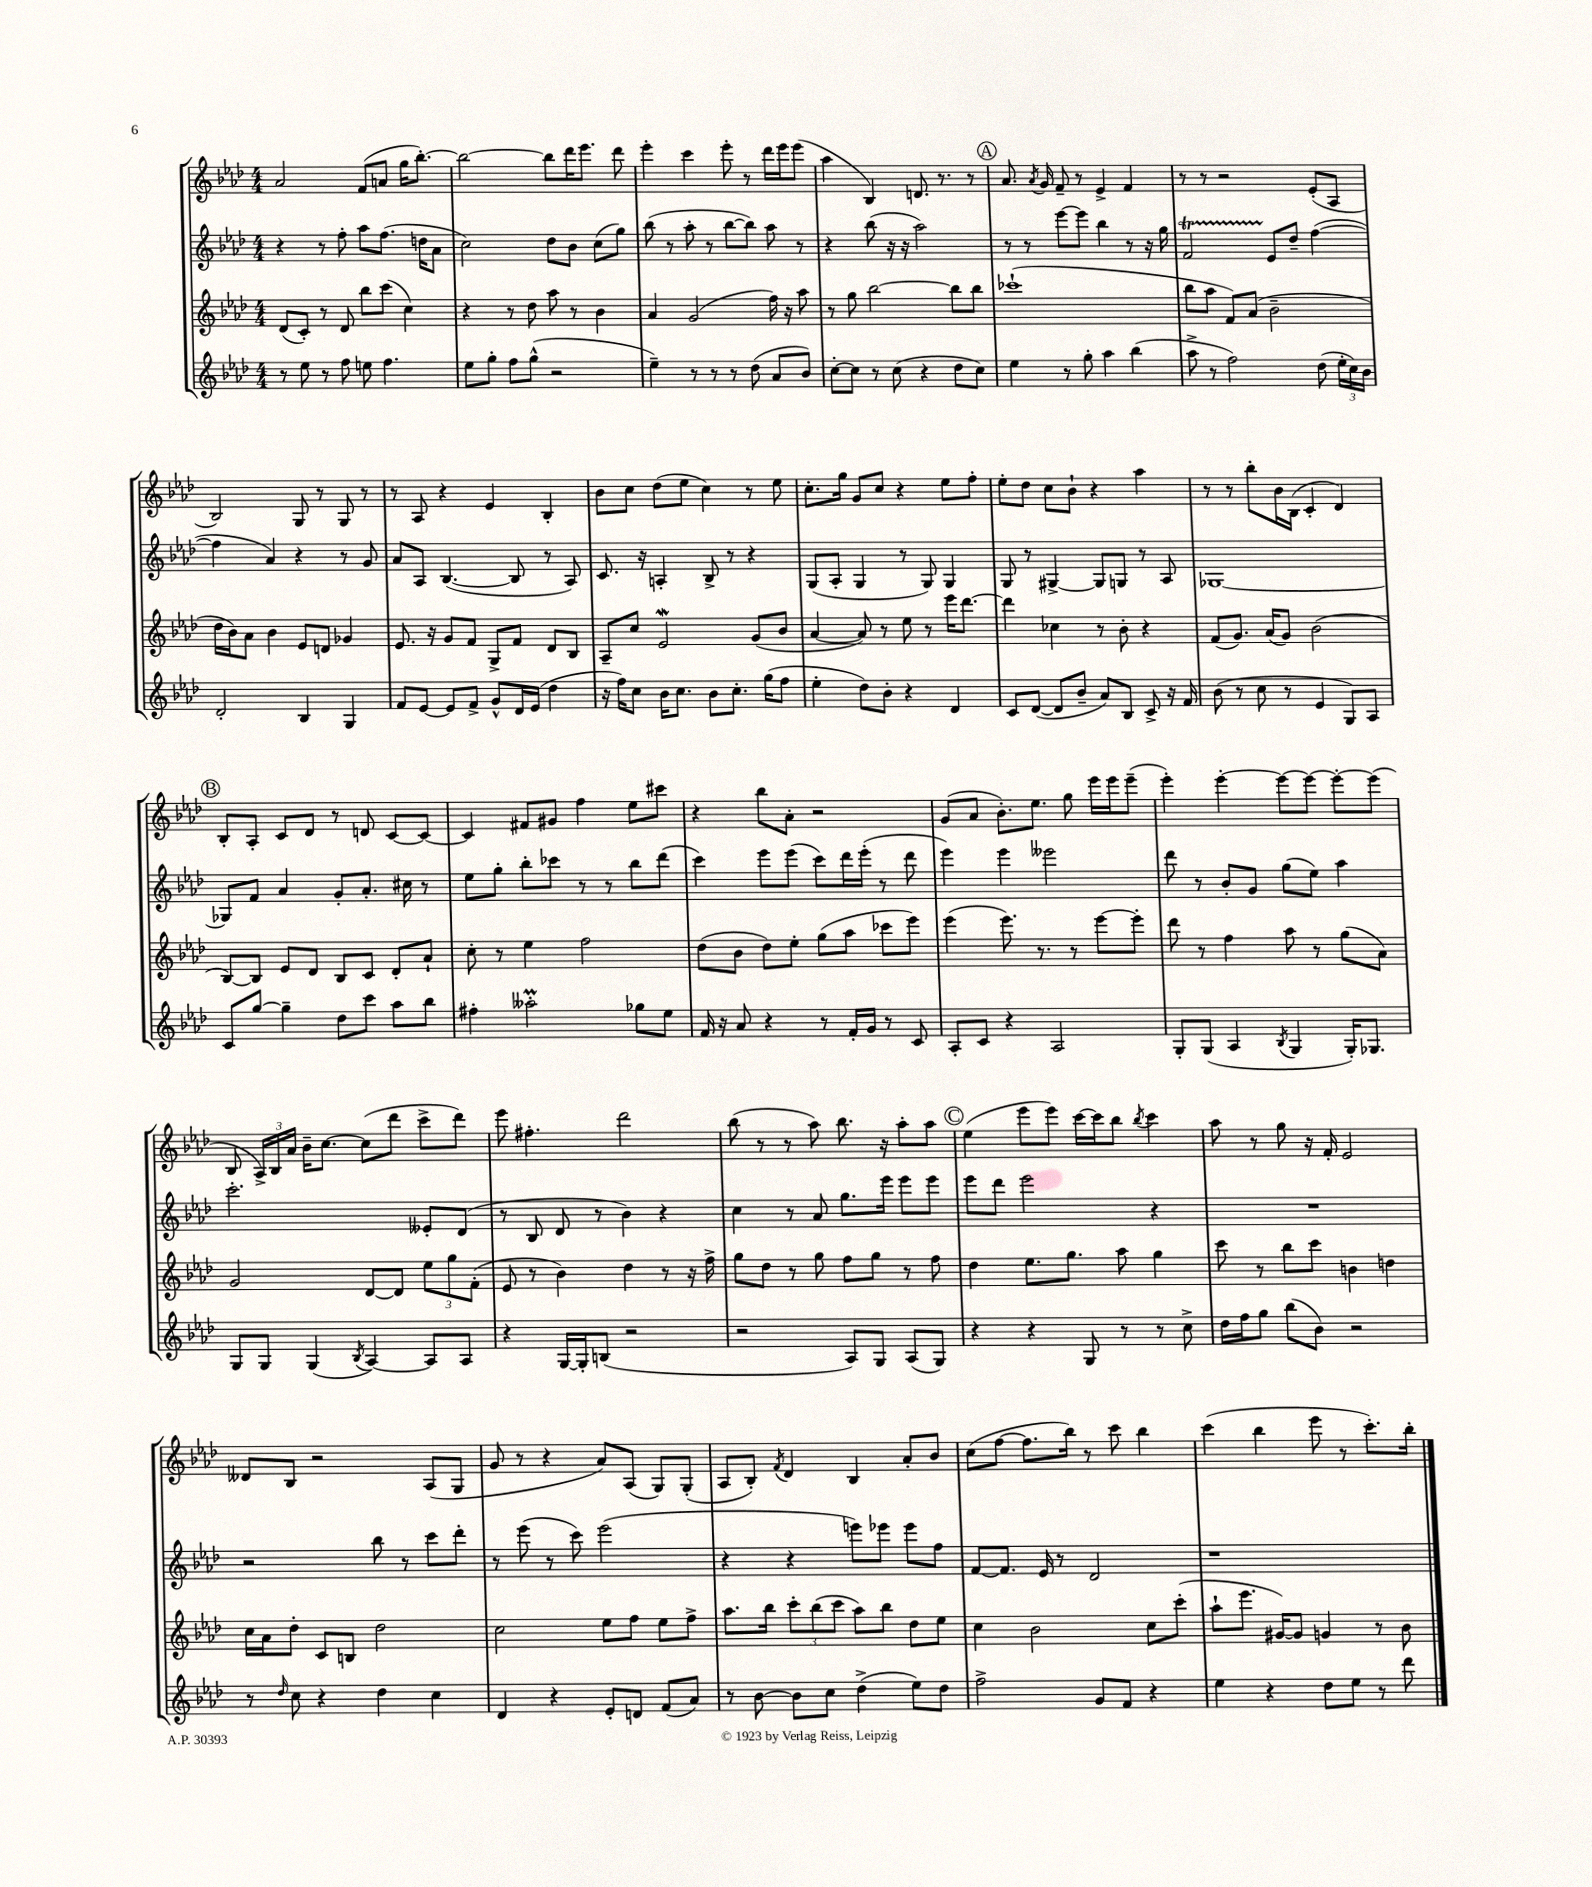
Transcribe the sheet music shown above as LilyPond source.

<<
\new StaffGroup <<
\new Staff = "s0" {
    \clef treble \key aes \major \numericTimeSignature \time 4/4
    \autoBeamOff aes'2 f'8[( a'8] g''16[ bes''8.]~-.) |
    bes''2~ bes''8[ des'''16 ees'''8.] des'''8 |
    ees'''4-. c'''4 ees'''8-. r8 des'''16[ ees'''16 ees'''8]( |
    aes''4 bes4) d'8. r8. r8 |
    \mark \markup { \circle "A" } aes'8. \acciaccatura { aes'8 } g'16 f'8-- r8 ees'4-> f'4 |
    r8 r8 r2 ees'8[-.( aes8] |
    bes2) g8 r8 g8 r8 |
    r8 aes8 r4 ees'4 bes4-. |
    bes'8[ c''8] des''8[( ees''8] c''4) r8 ees''8 |
    c''8.[-. g''16] g'8[ c''8] r4 ees''8[ f''8]-. |
    ees''8[-. des''8] c''8[ bes'8]-! r4 aes''4 |
    r8 r8 bes''8[-. bes'16 bes16]( c'4-. des'4) |
    \mark \markup { \circle "B" } bes8[-. aes8]-. c'8[ des'8] r8 d'8 c'8[~ c'8]~ |
    c'4 fis'8[ gis'8] f''4 ees''8[ cis'''8] |
    r4 bes''8[ aes'8]-. r2 |
    g'8[( aes'8] bes'8.[-.) ees''8.] g''8 ees'''16[ ees'''16 ees'''8]--( |
    ees'''4-.) ees'''4~-. ees'''8[~ ees'''8]~ ees'''8[~-. ees'''8]( |
    bes8 \tuplet 3/2 { aes16[->) bes16 aes'16] } bes'16[-- c''8.]~ c''8[( des'''8] c'''8[-> des'''8]) |
    ees'''8 fis''4.-. des'''2 |
    bes''8( r8 r8 aes''8) bes''8. r16 aes''8[-. aes''8] |
    \mark \markup { \circle "C" } ees''4( ees'''8[ ees'''8]) c'''16[~ c'''16 bes''8] \acciaccatura { bes''8 } c'''4 |
    aes''8 r8 g''8 r16 f'16-. ees'2 |
    deses'8[ bes8] r2 aes8[( g8] |
    g'8 r8 r4 aes'8[) aes8]( g8[) g8]-.( |
    aes8[ bes8]-.) \acciaccatura { f'8 } des'4 bes4 aes'8[-. bes'8] |
    c''8[( f''8]~ f''8.[ bes''16]) r8 c'''8 bes''4 |
    c'''4( bes''4 ees'''8 r8 c'''8.[-.) bes''16]-. \bar "|." |
}
\new Staff = "s1" {
    \clef treble \key aes \major \numericTimeSignature \time 4/4
    \autoBeamOff r4 r8 f''8-. aes''8[ f''8.]( d''16[ aes'8] |
    c''2) des''8[ bes'8] c''8[( g''8]) |
    bes''8( r8 aes''8-. r8 bes''8[~ bes''8]) aes''8 r8 |
    r4 bes''8( r16 r16 aes''2) |
    \mark \markup { \circle "A" } r8 r8 ees'''8[~ ees'''8] bes''4 r8 r16 g''16 |
    f'2\startTrillSpan ees'8[\stopTrillSpan des''8]-- f''4~( |
    f''4 aes'4) r4 r8 g'8 |
    aes'8[ aes8] bes4.~( bes8 r8 aes8) |
    c'8. r16 a4-. bes8-> r8 r4 |
    g8[( aes8]-. g4 r8 g8) g4 |
    g8 r8 gis4~-> gis8[ g8] r8 aes8 |
    ges1~ |
    \mark \markup { \circle "B" } ges8[ f'8] aes'4 g'8[-. aes'8.]-. cis''16 r8 |
    ees''8[ g''8]-. bes''8[-. ces'''8] r8 r8 bes''8[ des'''8]( |
    c'''4) ees'''8[ ees'''8]( c'''8[) des'''16 ees'''16]-.( r8 des'''8 |
    ees'''4) ees'''4 eeses'''2 |
    des'''8 r8 bes'8[-. g'8] g''8[( ees''8]) aes''4 |
    c'''2.-. eeses'8[-. des'8]( |
    r8 bes8 des'8 r8 bes'4) r4 |
    c''4 r8 aes'8 g''8.[ ees'''16] ees'''8[ ees'''8] |
    \mark \markup { \circle "C" } ees'''8[ des'''8] ees'''2 r4 |
    R1 |
    r2 bes''8 r8 c'''8[ des'''8]-. |
    r8 ees'''8( r8 c'''8) ees'''2( |
    r4 r4 e'''8[) ees'''8] ees'''8[ f''8] |
    f'8[~ f'8.] ees'16 r8 des'2 |
    r1 \bar "|." |
}
\new Staff = "s2" {
    \clef treble \key aes \major \numericTimeSignature \time 4/4
    \autoBeamOff des'8[( c'8]-.) r8 des'8 bes''8[ c'''8]( c''4) |
    r4 r8 des''8 aes''8 r8 bes'4 |
    aes'4 g'2( f''16) r16 aes''8 |
    r8 g''8 bes''2~ bes''8[ bes''8] |
    \mark \markup { \circle "A" } ces'''1-!( |
    bes''8[ aes''8] f'8[) aes'8]( bes'2-- |
    des''16[ bes'16) aes'8] bes'4 ees'8[ d'8] ges'4 |
    ees'8. r16 g'8[ f'8] g8[-> f'8] des'8[ bes8] |
    aes8[-- c''8] ees'2\mordent g'8[( bes'8] |
    aes'4~ aes'8) r8 ees''8 r8 ees'''16[ des'''8.]~ |
    des'''4 ces''4 r8 bes'8-. r4 |
    f'8[( g'8.]) aes'16[( g'8]) bes'2( |
    \mark \markup { \circle "B" } bes8[~) bes8] ees'8[ des'8] bes8[ c'8] des'8[-. aes'8]-! |
    c''8-. r8 ees''4 f''2 |
    des''8[( bes'8] des''8[) ees''8]-. g''8[( aes''8] ces'''8[ ees'''8]) |
    ees'''4( ees'''8.) r8. r8 ees'''8[~ ees'''8]-. |
    des'''8 r8 f''4 aes''8 r8 g''8[( aes'8]) |
    g'2 des'8[~ des'8] \tuplet 3/2 { ees''8[ g''8 f'8]-.( } |
    ees'8 r8 bes'4) des''4 r8 r16 f''16-> |
    g''8[ des''8] r8 g''8 f''8[ g''8] r8 f''8 |
    \mark \markup { \circle "C" } des''4 ees''8.[ g''8.] aes''8 g''4 |
    c'''8 r8 bes''8[ c'''8] b'4 d''4 |
    c''16[ aes'16 des''8]-. c'8[ b8] des''2 |
    c''2 ees''8[ f''8] ees''8[ f''8]-> |
    aes''8.[ bes''16] \tuplet 3/2 { c'''8[-. bes''8( c'''8] } aes''8[) bes''8] des''8[ ees''8] |
    c''4 bes'2 c''8[ c'''8]-.( |
    aes''8[-! ees'''8.] gis'16[~) gis'8] g'4 r8 bes'8 \bar "|." |
}
\new Staff = "s3" {
    \clef treble \key aes \major \numericTimeSignature \time 4/4
    \autoBeamOff r8 ees''8 r8 f''8 e''8 f''4. |
    ees''8[ g''8]-. f''8[ g''8]-^( r2 |
    ees''4--) r8 r8 r8 des''8( aes'8[ bes'8]) |
    c''8[~-. c''8] r8 c''8( r4 des''8[ c''8]) |
    \mark \markup { \circle "A" } ees''4 r8 g''8-. aes''4 bes''4( |
    aes''8-> r8 f''2) des''8( \tuplet 3/2 { ees''16[-. c''16) bes'16] } |
    des'2-. bes4 g4 |
    f'8[ ees'8]~ ees'8[ f'8]-> g'8[-^ des'16 ees'16]( des''4 |
    r16 f''16[) c''8] bes'16[ c''8.] bes'8[ c''8.]-. g''16[( f''8] |
    ees''4-. des''8[) bes'8]-. r4 des'4 |
    c'8[ des'8]~( des'8[ bes'8]-- aes'8[) bes8] c'8-> r16 f'16 |
    bes'8( r8 c''8 r8 ees'4 g8[) aes8] |
    \mark \markup { \circle "B" } c'8[ g''8]~ g''4-- des''8[ c'''8] aes''8[ bes''8] |
    fis''4-. aeses''2-.\prall ges''8[ ees''8] |
    f'16 r16 aes'8 r4 r8 f'16[-. g'16] r8 c'8 |
    aes8[-. c'8] r4 aes2 |
    g8[-. g8]( aes4 \acciaccatura { bes8 } g4 g16[-.) ges8.] |
    g8[ g8] g4( \acciaccatura { bes8 } aes4~) aes8[ aes8] |
    r4 g16[~ g16-. b8]( r2 |
    r2 aes8[) g8] aes8[( g8]) |
    \mark \markup { \circle "C" } r4 r4 g8 r8 r8 c''8-> |
    des''16[ f''16 g''8] bes''8[( bes'8]) r2 |
    r8 \grace { des''16 } c''8 r4 des''4 c''4 |
    des'4 r4 ees'8[-. d'8] f'8[( aes'8]) |
    r8 bes'8~ bes'8[ c''8] des''4->( ees''8[) des''8] |
    f''2-> g'8[ f'8] r4 |
    ees''4 r4 des''8[ ees''8] r8 des'''8 \bar "|." |
}
>>
>>
\layout { \context { \Score \remove "Bar_number_engraver" } }
